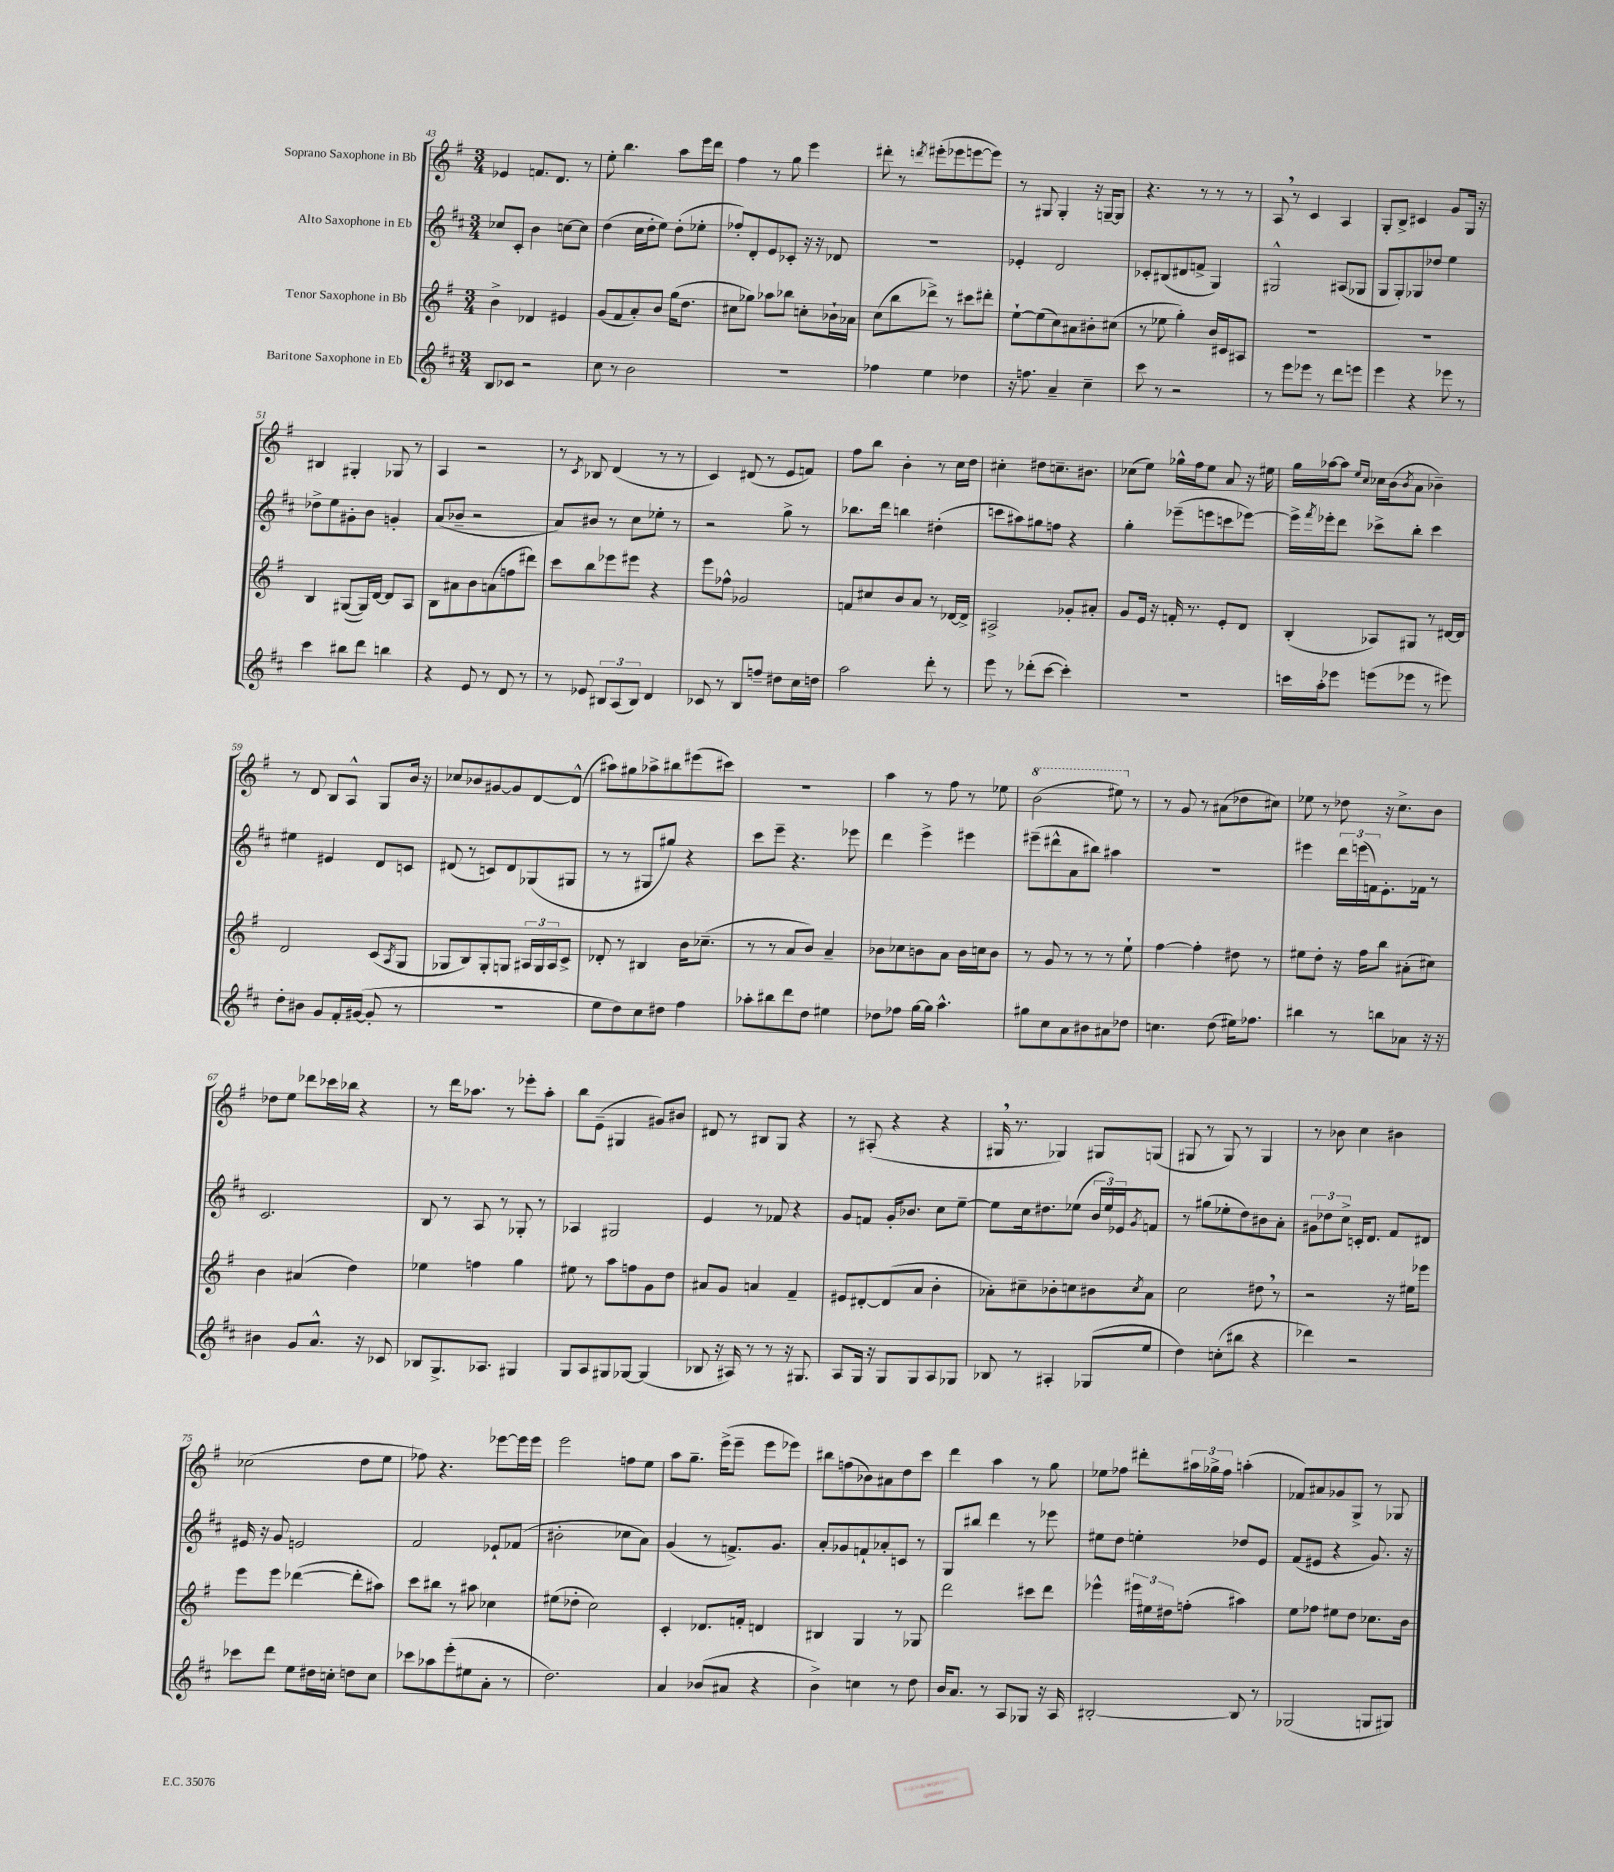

**kern	**kern	**kern	**kern
*part4	*part3	*part2	*part1
*staff4	*staff3	*staff2	*staff1
*I"Baritone Saxophone in Eb	*I"Tenor Saxophone in Bb	*I"Alto Saxophone in Eb	*I"Soprano Saxophone in Bb
*clefG2	*clefG2	*clefG2	*clefG2
*k[f#c#]	*k[f#]	*k[f#c#]	*k[f#]
*M3/4	*M3/4	*M3/4	*M3/4
=43	=43	=43	=43
8B/L	4b^\	8cc-X/L	4e-X/
8c-X/J	.	8c#'/J	.
2r	4d-X/	4b\	8.fn/L
.	.	.	8.d/J
.	4e#X/	[8ccn\L	.
.	.	8cc\J]	8r
=44	=44	=44	=44
8cc#\	(8g/L	(4dd\	8ee'\
8r	8f#/	.	4.bb\
2b\	8a'/)	16cc#\LL	.
.	.	16dd'\J	.
.	8b/J	8ee\J)	.
.	(16gg\KL	(8dd'\L	8aa\L
.	8.dd\J	.	.
.	.	8ee-X'\J	16eee\L
.	.	.	16ddd\JJ
=45	=45	=45	=45
2.r	8cc#X\L	8ff-X'/L)	4ff#\
.	8gg-X\J)	8d'/	.
.	8aa-X\L	8e/	8r
.	8bb-X\J	8c-X'/J	8gg\
.	8ccn'\L	16r	4eee\
.	.	16r	.
.	16b-X`\L	8d-X/	.
.	16a-X\JJ	.	.
=46	=46	=46	=46
4ff-X\	(8cc\L	2.r	8ddd#X'\
.	8bb\	.	8r
.	.	.	8qdddn/
4ee\	8ddd-X^\J)	.	(8eee#X'\L
.	8r	.	8eee-X\
4dd-X\	8ccc#X\L	.	[8eeen\
.	8ddd#X'\J	.	8eee\J])
=47	=47	=47	=47
16r	[8ee`\L	4e-X'/	8r
8.ffn\	.	.	.
.	(8ee\]	.	8G#X/
4a~/	8cc\)	2d/	4G#'/
.	8a#X\	.	.
4cc#~\	8b#X'\	.	16r
.	.	.	[16Gn~/KL
.	(8cc#X\J	.	8G/J]
=48	=48	=48	=48
8ccc#\	8r	8c-X'/L	4.r
8r	8ee-X\	(8B#X/	.
2r	4gg'\)	8d#X/	.
.	.	8fn^/J	8r
.	16b/LL	4G/)	8r
.	16c#X/J	.	.
.	8A#X/J	.	8r
=49	=49	=49	=49
8r	2.r	2G#X^^/	8A,/
8eee\L	.	.	8r
8eee-X\J	.	.	4c/
8r	.	.	.
8ddd\L	.	(8A#X/L	4A/
8eeen\J	.	8G-X/J	.
=50	=50	=50	=50
4eee\	2.r	8G/L	8G'/L
.	.	8G'/)	8B^/J
4r	.	8G-X/	4c#X/
.	.	8dd-X/J	.
8eee-X\	.	4ee\	8g/L
8r	.	.	16G/Jk
.	.	.	16r
!!LO:LB:g=z
=51	=51	=51	=51
4ccc#\	4B/	8dd-X^\L	4B#X/
.	.	8ee\	.
8bb#X\L	([8G#X/L	8g#X'\	4G#X'/
8ddd\J	16G#/L])	8b\J	.
.	[16d/JJ	.	.
4bbn\	8d/L]	4gn'/	8G-X/
.	8A/J	.	8r
=52	=52	=52	=52
4r	8B\L	(8a/L	4A/
.	8a#X\	8b-X~/J	.
8e/	8b\	2r	2r
8r	(8an\	.	.
8d/	8ffn\	.	.
8r	8ddd#X\J)	.	.
=53	=53	=53	=53
8r	8ccc\L	8a/L)	8r
.	.	.	8qc/
8e-X/	8bb\	8b#X/J	8B-X/
12B#X/L	8eee-X\	8r	(4d/
(12A/	.	.	.
.	8eee#X\J	8cc#\L	.
12B#/J)	.	.	.
4d/	4r	8ee-X'\J	8r
.	.	8r	8r
=54	=54	=54	=54
8c-X/	8eee\L	2r	4c/)
8r	8ff-X^^\J	.	.
8B/L	2g-X/	.	(8d#X/
8ffn~/J	.	.	8r
8dd#X\L	.	8gg^\	8e/L
16cc#\L	.	8r	8fn/J)
16ddn\JJ	.	.	.
=55	=55	=55	=55
2aa\	8fn/L	8.bb-X\L	8ff#\L
.	8cc#X/	.	8bb\J
.	.	16ddd\Jk	.
.	8b/	4bbn\	4b'\
.	8a/J	.	.
8ddd'\	8r	(4dd#X'\	8r
8r	[16d-X/LL	.	16cc\LL
.	16d-^/JJ]	.	16dd\JJ
=56	=56	=56	=56
8eee\	2A#X^/	8cccn\L	4cc#X'\
8r	.	8aa#X\)	.
(8ddd-X'\L	.	8gg#X\	8dd#X\L
[8ccc#\J	.	8ffn\J	8.ccn~\
4ccc#'\])	8g-X'/L	4r	.
.	.	.	8.b#X\J
.	8a#X'/J	.	.
=57	=57	=57	=57
2.r	8g/L	4gg'\	(8cc-X\L
.	16e/Jk	.	8ee\J)
.	16r	.	.
.	16fn'/	(8eee-X~\L	16gg-X^^\LL
.	8.r	.	16ff#\J
.	.	8eeen\	8ee\J
.	8e'/L	8cccn\	8a/
.	8d/J	[8eee-X\J)	16r
.	.	.	16ee#X\
=58	=58	=58	=58
16cccn\LL	(4B'/	16eee-^\LL]	16gg\LL
.	.	8qfff#/	.
16aa'\J	.	16eee-X'\J	[16aa-X\J
8eee-X\J	.	8ddd\J	8aa-\J]
.	.	.	16qqee/LL
.	.	.	16qqcc/JJ
(8eeen\L	8A-X/L)	8ccc-X^\L	16cc-X\LL
.	.	.	(16b\J
.	.	.	8qb/
8eee-X\J	8G#X/J	8bb'\J	8a\J
8r	8r	4ccc-\	4b-X~\)
8eee#X\)	[16d#X/LL	.	.
.	16d#/JJ]	.	.
!!LO:LB:g=z
=59	=59	=59	=59
8dd'\L	2d/	4ee#X\	8r
8b#X\J	.	.	8d/
8g/L	.	4e#X/	8B/L
16f#'/L	.	.	8A^^/J
([16g#X/JJ	.	.	.
8g#'/]	(8c/L	8d/L	8G/L
.	8qA/	.	.
8r	8G/J	8cn/J	16b/Jk
.	.	.	16r
=60	=60	=60	=60
2.r	8G-X/L	(8d#X/	8cc-X/L
.	8B/)	8r	8b-X/
.	8G-'/	8cn/L)	[8g#X/
.	8Gn/J	8d#/	8g#/]
.	24A#X/LL	(8G-X/	[8d/
.	24G/	.	.
.	24A#/J	.	.
.	8c^/J	8G#X/J	(8d^^/J]
=61	=61	=61	=61
8ee\L	8d-X'/	8r	8aa#X\L)
8dd\)	8r	8r	8gg#X\
8cc#\	4B#X/	8G#X/L	8aa-X^\
8dd#X\J	.	8gg#X/J)	8bb#X\
4ff#\	16b\KL	4r	(8eee#X\
.	(8.cc-X~\J	.	.
.	.	.	8ccc#X\J)
=62	=62	=62	=62
8aa-X'\L	8r	8ccc#\L	2.r
8bb#X\	8r	8eee~\J	.
8ddd\	8a/L	4.r	.
8dd\J	8b/J)	.	.
4ee#X\	4a~/	.	.
.	.	8eee-X\	.
=63	=63	=63	=63
8dd-X\L	8b-X\L	4ddd\	4aa\
8ff-X\J	8cc-X\	.	.
[16gg\LL	8bn\	4eee^\	8r
16gg\JJ]	.	.	.
4.aa^^\	8a\J	.	8ff#\
.	16b\LL	4eee#X\	8r
.	16ccn\J	.	.
.	8b\J	.	8ee-X\
=64	=64	=64	=64
*	*	*	*8va
8gg#X\L	8r	(8eee#X~\L	(2bb\
8cc#\	8g/	8ddd#X^^\	.
8a\	8r	8a\	.
8b#X\	8r	8bb#X\J)	.
8a#X\	8r	4aa#X\	8eee#X\)
*	*	*	*X8va
8dd-X\J	8ee`\	.	8r
=65	=65	=65	=65
4.ccn\	[4ff#\	2.r	8r
.	.	.	8g/
.	4ff#'\]	.	8r
(8dd\	.	.	(8a#X\L
16ee#X\KL)	8dd#X\	.	8dd-X\
8.ff-X\J	.	.	.
.	8r	.	8cc#X\J)
=66	=66	=66	=66
4bb#X\	8ee#X\L	4eee#X\	8ee-X\
.	8dd'\J	.	8r
8r	16r	24ddd\LL	8dd-X\
.	.	(24eeen\	.
.	16ff#\KL	.	.
.	.	24fn\J)	.
8bbn\L	8bb\J	8.e'\	16r
.	.	.	8.cc^\L
8a-X\J	(8a#X'\L	.	.
.	.	16f-X\Jk	.
16r	8cc#X\J)	8r	8b\J
16r	.	.	.
!!LO:LB:g=z
=67	=67	=67	=67
4b#X\	4b\	2.c#/	8dd-X\L
.	.	.	8ee\J
8g/L	(4a#X/	.	8ddd-X\L
8.a^^/J	.	.	16ccc-X\L
.	.	.	16bb-X\JJ
.	4dd\)	.	4r
16r	.	.	.
8c-X/	.	.	.
=68	=68	=68	=68
8B-X/L	4ee-X\	8B/	8r
8.G^/	.	8r	16ddd\KL
.	.	.	8.aa-X\J
.	4ffn\	8A/	.
8.A-X/J	.	.	.
.	.	8r	8r
4G#X/	4gg\	8G-X'/	8eee-X'\L
.	.	8r	8aa-'\J
=69	=69	=69	=69
8G/L	8ee#X\	4A-X/	8bb\L
8A/	8r	.	(8e~\J
8G#X/	8aa\L	2G#X/	4G#X/
[8G-X/J	8ffn\	.	.
(4G-/]	8g\	.	8g#X/L)
.	8dd\J	.	8b#X/J
=70	=70	=70	=70
8B-X/	8a#X/L	4e/	8d#X/
16r	8g/J	.	8r
16A#X/)	.	.	.
8r	4an/	8r	8B#X/L
8r	.	8f-X/	8G/J
16r	4f#~/	4r	4r
8.G#X/	.	.	.
=71	=71	=71	=71
8A/L	8e#X/L	8g/L	8r
16G/Jk	[8d#X'/	8fn/J	(8A#X'/
16r	.	.	.
8G/L	(8d#/]	16g'/KL	4r
.	.	8.b-X/J	.
8G/	8a/J	.	.
8A/	4b'\	8cc#\L	4r
8G-X/J	.	[8ee~\J	.
=72	=72	=72	=72
8B-X/	8a-X'\L)	8ee\L]	16G#X,/
.	.	.	8.r
8r	8cc#X~\	16cc#\k	.
.	.	8.dd#X\	.
4A#X'/	8b-X'\	.	4G-X/)
.	8ccn\	(8ee-X\J	.
(8G-X/L	8b#X\	24b/LL	8G#X/L
.	.	24ee-/)	.
.	.	24e-X/J	.
.	8qcc/	8qg/	.
8ee/J	8a-\J	8fn/J	(8Gn/J
=73	=73	=73	=73
4dd\)	2cc\	8r	8G#X/
.	.	(8gg#X\L	8r
(8ccn'\L	.	8ee-X'\	8G#/)
8bb#X\J	.	8dd\)	8r
4r	8dd#X,\	8b#X\	4G#/
.	8r	8a'\J	.
=74	=74	=74	=74
4ddd-X\)	2r	12g#X\L	8r
.	.	12dd-X\	.
.	.	.	8b-X\
.	.	12cc#^\J	.
2r	.	16cn'/KL	4cc\
.	.	8.d/J	.
.	16r	8f#/L	4b#X\
.	16ee#X\KL	.	.
.	8eee-X\J	8d#X/J	.
!!LO:LB:g=z
=75	=75	=75	=75
8ccc-X\L	8eee\L	16e#X/	(2cc-X\
.	.	16r	.
8ddd\J	8eee\J	8g/	.
8ee\L	([4ddd-X\	2en/	.
16dd#X\L	.	.	.
16ccn'\JJ	.	.	.
8ddn\L	8ddd-'\L]	.	8dd\L
8cc\J	8aa#X\J)	.	8ee\J
=76	=76	=76	=76
8ccc-X\L	8ccc\L	2f#/	8ff-X\)
8aa-X\	8bb#X\J	.	4.r
(8eee'\	8r	.	.
8ee#X\	8aa#X\	.	.
8a'\J	4cc-X\	8e-X`/L	[8eee-X\L
8r	.	(8f-X/J	16eee-\L]
.	.	.	16eee-\JJ
=77	=77	=77	=77
2.dd\)	(8ee#X\L	2b#X'\	2eee\
.	8dd-X'\J	.	.
.	2cc\)	.	.
.	.	8cc-X\L	8ffn\L
.	.	8a\J)	8ee\J
=78	=78	=78	=78
4a/	4c'/	(4g/	8aa\L
.	.	.	8.gg~\J
(8b-X/L	8.d-X/L	8r	.
.	.	.	(16eee^\KL
8a#X/J	.	8.fn^/L)	8eee~\J
.	16fn'/Jk	.	.
4r	4dn/	.	8eee\L
.	.	8.g/J	.
.	.	.	8eee-X\J)
=79	=79	=79	=79
4b^\)	4B#X/	8a'/L	8bb#X\L
.	.	8g-X/	(8ffn\
4ccn\	4G/	8fn`/	8b-X\)
.	.	8a-X'/	8a#X\
8r	8r	8cn/J	8dd\
8dd\	8G-X/	8r	8ccc\J
=80	=80	=80	=80
16b/KL	2ddd\	8G/L	4ddd\
8.a/J	.	.	.
.	.	8bb#X/J	.
8r	.	4ddd\	4aa\
8A/L	.	.	.
8G-X/J	8ccc#X\L	8r	8r
16r	8ddd\J	8eee-X\	8gg\
16A/	.	.	.
=81	=81	=81	=81
[2B#X'/	4eee-X^^\	8ee#X\L	8ee-X\L
.	.	8dd\J	8ff-X\J
.	24eee#X\LL	4een'\	8ddd#X'\L
.	24ee#X\	.	.
.	24dd#X\J	.	.
.	(8ffn'\J	.	24aa#X\L
.	.	.	24gg-X^\
.	.	.	24ff-\JJ
8B#/]	4aa#X\)	8dd-X/L	(4aan'\
8r	.	8e/J	.
=82	=82	=82	=82
(2G-X/	8ee\L	(8f#/L	8f-X/L)
.	8ff-X\J	8e#X/J	8a#X/
.	8ee#X\L	4r	8g-X/
.	8dd\J	.	8G^/J
8Gn/L	8.cc-X\L	8.g/)	8r
8G#X/J)	.	.	8G-X/
.	16b\Jk	16r	.
==	==	==	==
*-	*-	*-	*-
